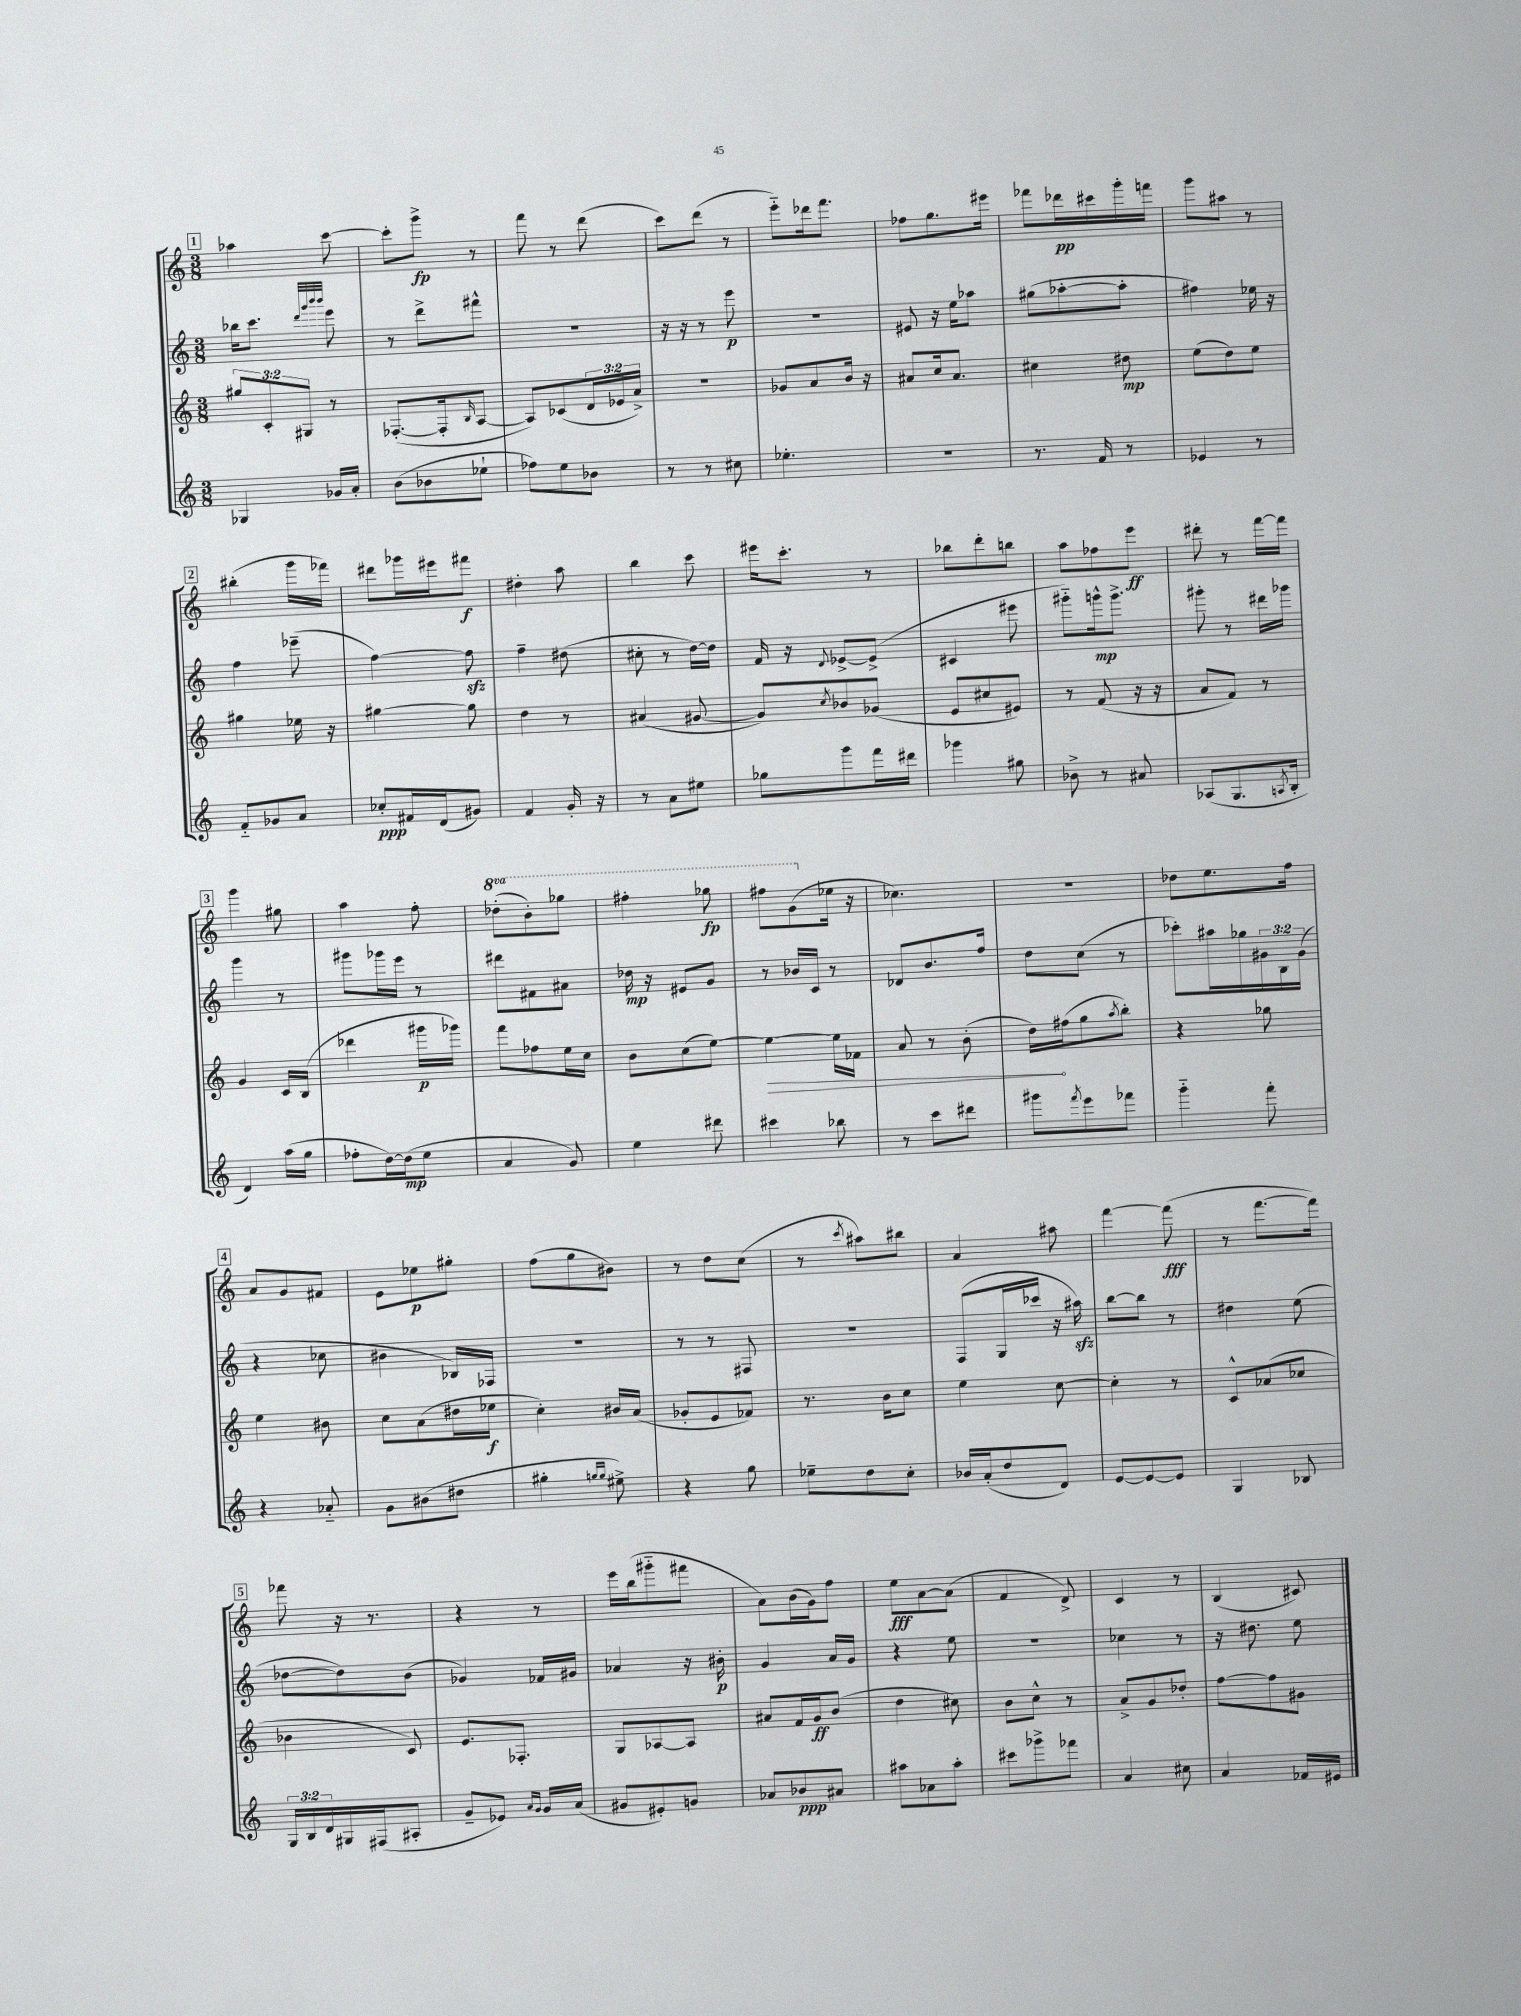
<<
\new StaffGroup <<
\new Staff = "s0" {
    \clef treble \key c \major \numericTimeSignature \time 3/8 \set Staff.ottavationMarkups = #ottavation-simple-ordinals
    \mark \markup { \box "1" } aes''4 c'''8~ |
    c'''8-. g'''8->\fp r8 |
    f'''8 r8 d'''8( |
    c'''8) d'''8( r8 |
    e'''8-_) des'''16 f'''8. |
    fes''8 g''8. eis'''16 |
    fes'''8 des'''16\pp cis'''16 g'''16-. f'''16 |
    g'''8 ais''8 r8 |
    \mark \markup { \box "2" } bis''4-.( g'''16 fes'''16) |
    dis'''8 ges'''16 eis'''16 fis'''8\f |
    dis''4-. a''8 |
    b''4 c'''8 |
    eis'''16 c'''8.-. r8 |
    bes''8 d'''8-. b''8 |
    a''8 fes''8 e'''8\ff |
    dis'''8-. r8 f'''16~ f'''16 |
    \mark \markup { \box "3" } g'''4 gis''8 |
    a''4 f''8-. |
    \ottava #1 des'''8-.( b''8-.) ges'''8 |
    fis'''4-. ges'''8\fp |
    fis'''8 g''8( \ottava #0 ees''16 r16 |
    ces''4.) |
    R4. |
    des''8 e''8. f''16 |
    \mark \markup { \box "4" } a'8 g'8 fis'8 |
    e'8 ees''8\p gis''8-. |
    f''8( g''8 bis'8) |
    r8 d''8 c''8( |
    r8 \acciaccatura { c'''8 } ais''8) bis''8 |
    a'4 ais''8 |
    f'''4~ f'''8\fff( |
    r8 f'''8.~ f'''16) |
    \mark \markup { \box "5" } fes'''8 r16 r8. |
    r4 r8 |
    e'''16 b''16( gis'''8-_ fis'''8 |
    a'8) b'16( g'16) f''8 |
    e''8\fff a'8~ a'8( |
    f'4 d'8->) |
    c'4 r8 |
    b4( cis'8) \bar "|." |
}
\new Staff = "s1" {
    \clef treble \key c \major \numericTimeSignature \time 3/8 \override Staff.TupletNumber.text = #tuplet-number::calc-fraction-text
    \mark \markup { \box "1" } bes''16 c'''8. \grace { d'''32 g'''32 b'''32 b'''32 } e'''8 |
    r8 d'''8-> fis'''8-^ |
    R4. |
    r16 r16 r8 e'''8\p |
    R4. |
    eis'8 r16 e''16 aes''8 |
    gis''8( aes''8~-. aes''8-. |
    fis''4) ees''16 r16 |
    \mark \markup { \box "2" } f''4 ees'''8--( |
    f''4~) f''8\sfz |
    f''4-- dis''8( |
    cis''8-. r8 d''16~) d''16 |
    f'16 r16 \appoggiatura { d'8 } ees'8~-> ees'8->( |
    cis'4 eis'''8 |
    gis'''8-_) g'''16-^\mp g'''8.-> |
    gis'''8-. r8 dis'''16 ges'''16 |
    \mark \markup { \box "3" } g'''4 r8 |
    gis'''8 ges'''16 e'''16 r8 |
    dis'''8 fis'8 ais'8 |
    des''16\mp r16 eis'8 g'8 |
    r8 bes'16 c'16 r8 |
    des'8 b'8. f''16 |
    d''8 c''8( r8 |
    ces'''8-.) ais''16 ges''16 \tuplet 3/2 { gis'16 b16 gis'16( } |
    \mark \markup { \box "4" } r4 ces''8 |
    bis'4 bes16) fes16 |
    R4. |
    r8 r8 fis8 |
    R4. |
    f8( g16 ces'''16 r16 ais''16\sfz) |
    b''8~ b''8 r8 |
    dis''4 e''8( |
    \mark \markup { \box "5" } des''8~ des''8) b'8( |
    ges'4) fes'16 gis'16 |
    aes'4 r16 bis'16-.\p |
    g'4 a'16 g'16 |
    r4 e''8 |
    R4. |
    ces''4 r8 |
    r16 dis''8. e''8 \bar "|." |
}
\new Staff = "s2" {
    \clef treble \key c \major \numericTimeSignature \time 3/8 \override Staff.TupletNumber.text = #tuplet-number::calc-fraction-text
    \mark \markup { \box "1" } \tuplet 3/2 { gis''8 c'8-. gis8 } r8 |
    fes8.~-.( fes16-. \grace { b16 } a8~ |
    a8) ces'8( \tuplet 3/2 { d'16 ees'16 a'16->) } |
    R4. |
    ges'8 a'8 b'16 r16 |
    ais'8 c''16 ais'8. |
    cis''4 dis''8\mp |
    e''8( d''8) e''8 |
    \mark \markup { \box "2" } gis''4 ees''16 r16 |
    gis''4~ gis''8 |
    d''4 r8 |
    ais'4( gis'8~ |
    gis'8) \acciaccatura { c''8 } bes'8 ges'8( |
    e'8 cis''8 eis'8) |
    r8 f'8( r16 r16 |
    a'8 f'8) r8 |
    \mark \markup { \box "3" } g'4 c'16 b16( |
    des'''4 gis'''16\p ges'''16) |
    f'''8 fes''8 e''16 c''16 |
    b'8 c''8( e''8~) |
    \once \override Hairpin.circled-tip = ##t e''4~\> e''16 fes'16 |
    a'8 r8 b'8-.( |
    d''16\!) fis''16( g''8 \acciaccatura { a''8 } b''8-.) |
    r4 ges''8 |
    \mark \markup { \box "4" } e''4 bis'8 |
    c''8 a'8( dis''16 ees''16\f |
    c''4-.) bis'16 a'16( |
    ges'8-. e'8 fes'8) |
    r8. b'16 c''8 |
    e''4 c''8~ |
    c''4-. r8 |
    c'8-^ aes'8( ces''8 |
    \mark \markup { \box "5" } bes'4 c'8) |
    e'8. fes8.-. |
    g8 aes8~ aes8 |
    ais'8 f'16 g'16\ff b'8( |
    d''4 cis''8) |
    b'8 c''8-^ r8 |
    a'8-> g'8 des''8-. |
    f''8~ f''8 gis'8 \bar "|." |
}
\new Staff = "s3" {
    \clef treble \key c \major \numericTimeSignature \time 3/8 \override Staff.TupletNumber.text = #tuplet-number::calc-fraction-text
    \mark \markup { \box "1" } ges4 ges'16 a'16-. |
    b'8( bes'8 ees''8-! |
    fes''8) e''8 bes'8 |
    r8 r8 cis''8 |
    ees''4.-. |
    R4. |
    r8. f'16 r8 |
    ees'4 r8 |
    \mark \markup { \box "2" } f'8-_ ges'8 a'8 |
    ces''8-.\ppp fis'16 d'16( gis'8) |
    f'4 g'16-. r16 |
    r8 a'8 eis''8 |
    ges''8 g'''8 f'''16 dis'''16 |
    ges'''4 gis''8 |
    bes'8-> r8 ais'8 |
    aes8( g8. \acciaccatura { a8 } b16-. |
    \mark \markup { \box "3" } d'4) a''16( g''16 |
    fes''8-. d''16~) d''16\mp( e''8 |
    a'4 g'8) |
    e''4 dis'''8 |
    cis'''4 bes''8 |
    r8 c'''8 dis'''8 |
    gis'''8 \acciaccatura { f'''8 } e'''8 fes'''8 |
    g'''4-_ f'''8-. |
    \mark \markup { \box "4" } r4 aes'8-_ |
    g'8 bis'8( dis''8 |
    gis''4-. \grace { g''16 g''16 } eis''8->) |
    r4 g''8 |
    ees''8-- d''8 c''8-. |
    bes'16 a'16-.( d''8 d'8) |
    e'8~ e'8~ e'8 |
    g4 bes8 |
    \mark \markup { \box "5" } \tuplet 3/2 { g16 b16 d'16 } gis16 fis16( ais8-. |
    g'8-- ees'8) \grace { a'16 g'16 } g'16 a'16( |
    gis'8 eis'8-.) g'8 |
    aes'8 bes'8\ppp ais'8 |
    ais''8 aes'8 ais''8-. |
    cis'''8 ges'''8-> fes'''8 |
    a'4 cis''8 |
    a'4 fes'16 eis'16 \bar "|." |
}
>>
>>
